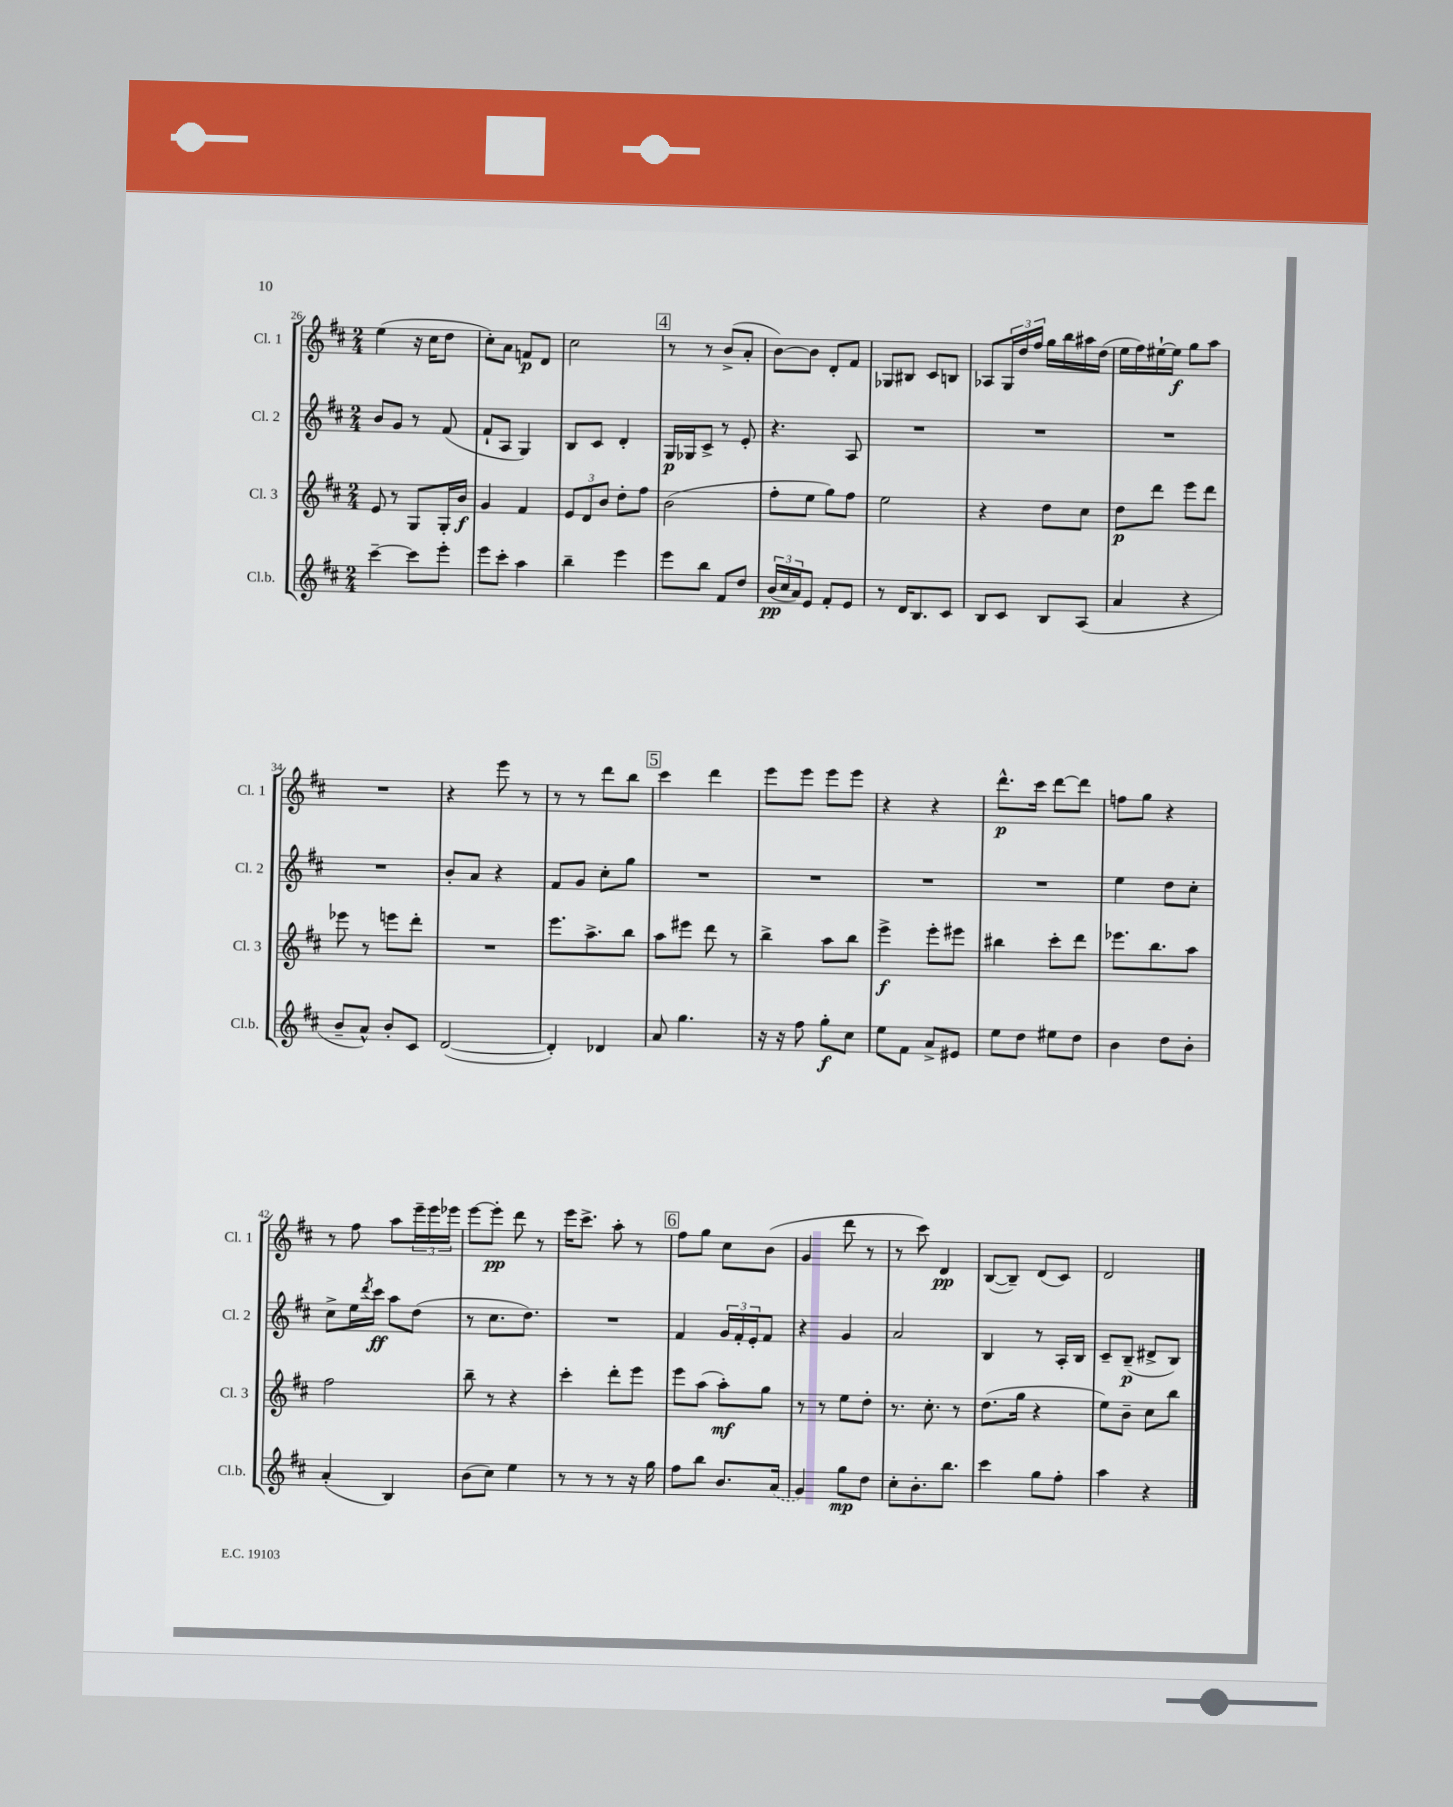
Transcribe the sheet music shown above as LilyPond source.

<<
\new StaffGroup <<
\new Staff = "s0" \with { instrumentName = "Cl. 1" shortInstrumentName = "Cl. 1" } {
    \clef treble \key d \major \numericTimeSignature \time 2/4
    e''4( r16 cis''16 d''8 |
    cis''8-.) a'8 f'8\p d'8 |
    cis''2 |
    \mark \markup { \box "4" } r8 r8 b'8->( a'8-. |
    b'8~) b'8 d'8-. fis'8 |
    ges8 bis8 cis'8 b8 |
    aes8 \tuplet 3/2 { g16 d''16 fis''16 } g''16 b''16 ais''16 d''16( |
    e''16 fis''16) eis''16~-! eis''16\f g''8 a''8 |
    R2 |
    r4 e'''8 r8 |
    r8 r8 d'''8 b''8 |
    \mark \markup { \box "5" } cis'''4 d'''4 |
    e'''8 e'''8 e'''8 e'''8 |
    r4 r4 |
    d'''8.-^\p cis'''16 d'''8~ d'''8 |
    f''8 g''8 r4 |
    r8 fis''8 a''8 \tuplet 3/2 { e'''16-- e'''16 ees'''16 } |
    e'''8~ e'''8-.\pp d'''8 r8 |
    e'''16 cis'''8.-> a''8-. r8 |
    \mark \markup { \box "6" } fis''8 g''8 cis''8 b'8( |
    g'4 d'''8 r8 |
    r8 cis'''8) d'4\pp |
    b8~( b8--) d'8( cis'8) |
    d'2 \bar "|." |
}
\new Staff = "s1" \with { instrumentName = "Cl. 2" shortInstrumentName = "Cl. 2" } {
    \clef treble \key d \major \numericTimeSignature \time 2/4
    b'8 g'8 r8 fis'8( |
    fis'8-! a8 g4) |
    b8 cis'8 d'4-. |
    \mark \markup { \box "4" } g16\p ges16 cis'8-> r8 e'8-. |
    r4. a8 |
    R2 |
    R2 |
    R2 |
    R2 |
    b'8-. a'8 r4 |
    fis'8 g'8 cis''8-. g''8 |
    \mark \markup { \box "5" } R2 |
    R2 |
    R2 |
    R2 |
    e''4 d''8 cis''8-. |
    cis''8-> e''16 \acciaccatura { d'''8 } cis'''16\ff a''8 d''8( |
    r8 cis''8. d''8.) |
    R2 |
    \mark \markup { \box "6" } fis'4 \tuplet 3/2 { g'16 fis'16-. e'16-. } fis'8 |
    r4 g'4 |
    a'2 |
    b4 r8 a16-. b16 |
    cis'8-- b8--\p( dis'8-> b8) \bar "|." |
}
\new Staff = "s2" \with { instrumentName = "Cl. 3" shortInstrumentName = "Cl. 3" } {
    \clef treble \key d \major \numericTimeSignature \time 2/4
    e'8 r8 g8 g16-. b'16\f |
    g'4 fis'4 |
    \tuplet 3/2 { e'8 d'8 b'8 } d''8-. fis''8 |
    \mark \markup { \box "4" } b'2( |
    fis''8-. e''8 g''8) fis''8 |
    e''2 |
    r4 d''8 cis''8 |
    d''8\p d'''8 e'''8 d'''8 |
    ees'''8 r8 e'''8 d'''8-. |
    R2 |
    e'''8. a''8.-> b''8 |
    \mark \markup { \box "5" } a''8 eis'''8 d'''8 r8 |
    b''4-> a''8 b''8 |
    e'''4->\f e'''8-. eis'''8 |
    bis''4 cis'''8-. d'''8 |
    ees'''8. b''8. a''8 |
    fis''2 |
    b''8-- r8 r4 |
    cis'''4-. d'''8-. e'''8 |
    \mark \markup { \box "6" } e'''8 a''8( a''8-.\mf) g''8 |
    r8 r8 e''8 d''8-. |
    r8. cis''8.-. r8 |
    d''8.( g''16 r4 |
    e''8) b'8-- cis''8 b''8 \bar "|." |
}
\new Staff = "s3" \with { instrumentName = "Cl.b." shortInstrumentName = "Cl.b." } {
    \clef treble \key d \major \numericTimeSignature \time 2/4
    cis'''4~-- cis'''8 e'''8-. |
    e'''8 cis'''8-. a''4 |
    b''4-- e'''4 |
    \mark \markup { \box "4" } e'''8 b''8 fis'8 d''8 |
    \tuplet 3/2 { b'16\pp( cis''16 a'16) } e'8 fis'8-. e'8 |
    r8 d'16 b8. cis'8 |
    b8 cis'8 b8 a8( |
    a'4 r4 |
    b'8-- a'8-^) b'8-. cis'8 |
    d'2~( |
    d'4-.) des'4 |
    \mark \markup { \box "5" } a'8 g''4. |
    r16 r16 fis''8 g''8-.\f cis''8 |
    e''8 fis'8 a'8-> eis'8 |
    e''8 d''8 eis''8 d''8 |
    b'4 d''8 b'8-. |
    a'4-.( b4) |
    b'8( cis''8) e''4 |
    r8 r8 r8 r16 g''16 |
    \mark \markup { \box "6" } fis''8 b''8 b'8. \once \slurDashed a'16( |
    g'4) g''8\mp d''8 |
    cis''8-. b'8.-. b''8. |
    cis'''4 g''8 fis''8-. |
    a''4 r4 \bar "|." |
}
>>
>>
\layout { \context { \Score currentBarNumber = #26 } }
